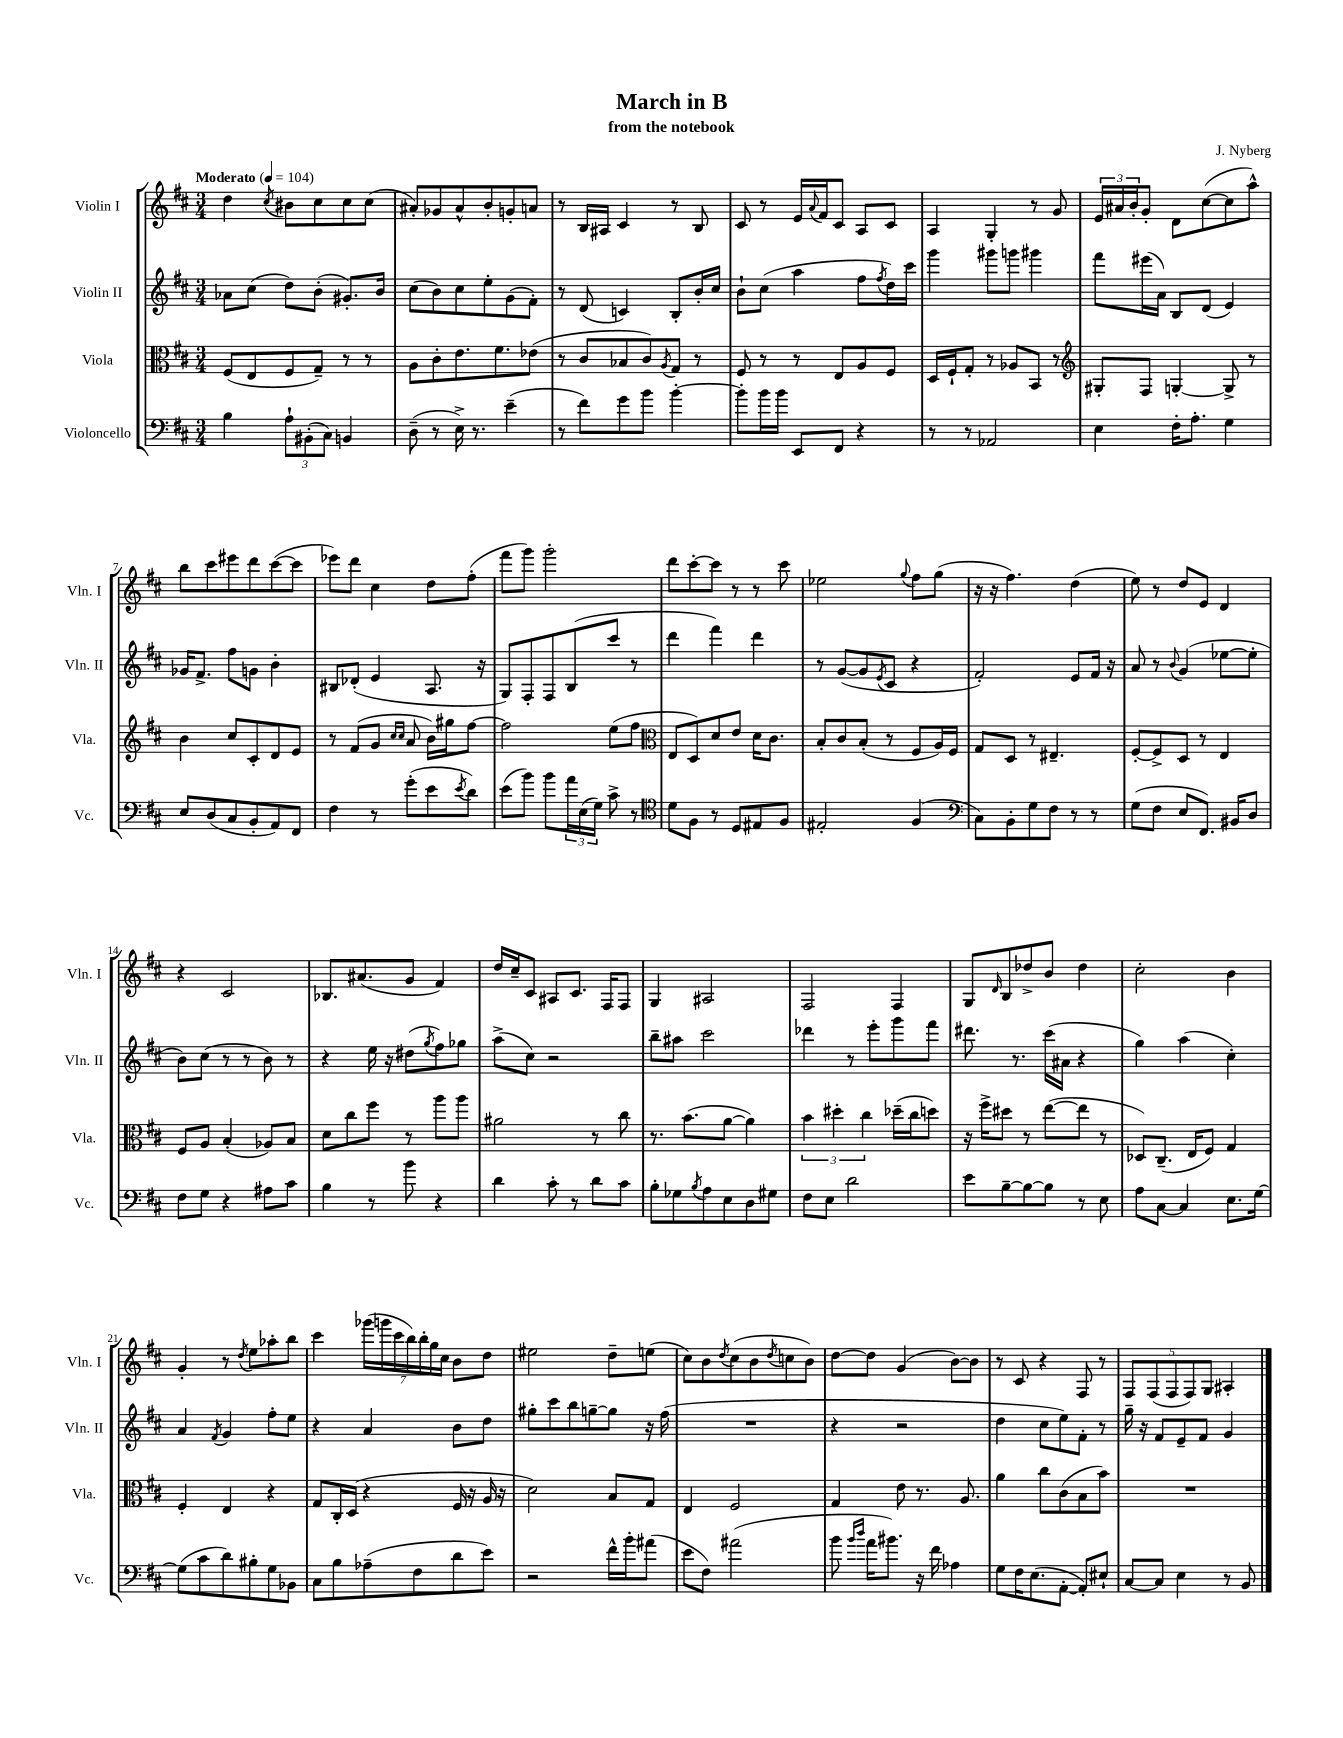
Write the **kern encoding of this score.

**kern	**kern	**kern	**kern
*staff4	*staff3	*staff2	*staff1
*clefF4	*clefC3	*clefG2	*clefG2
*k[f#c#]	*k[f#c#]	*k[f#c#]	*k[f#c#]
*M3/4	*M3/4	*M3/4	*M3/4
*MM104	*MM104	*MM104	*MM104
4B\	(8F#/L	8a-\L	4dd\
.	8E/	(8cc#\J	.
.	.	.	8qcc#/
12A`\L	8F#/	8dd\L)	8b#\L
(12BB#'\	.	.	.
.	8G~/J)	(8b'\J	8cc#\
12C#\J)	.	.	.
4BB/	8r	8.g#'/L)	8cc#\
.	8r	.	(8cc#\J
.	.	16b/Jk	.
=	=	=	=
(8D~\	8A\L	(8cc#\L	8a#'/L)
8r	8c#'\	8b\)	8g-/
16E^\)	8.e\	8cc#\	8a#^^/
8.r	.	.	.
.	.	8ee'\	8b'/
.	8.f#\	.	.
(4e~\	.	(8g\	8g'/
.	(8e-\J	8f#'\J)	8a/J
=	=	=	=
8r	8r	8r	8r
8f#\L)	8c#/L	(8d/	16B/LL
.	.	.	16A#/JJ
8g\	8B-/	4c/)	4c#/
8b\J	8c#/)	.	.
.	8qA/	.	.
[4b'\	8G/J	8B'/L	8r
.	8r	16b'/L	8B/
.	.	16cc#/JJ	.
=	=	=	=
8b'\]L	8F#/	8b`\L	8c#/
16b\L	8r	(8cc#\J	8r
16b\JJ	.	.	.
8EE/L	8r	4aa\	16e/LL
.	.	.	8qqa/
.	.	.	16f#/J
8FF#/J	8E/L	.	8c#/J
4r	8A/	8ff#\L	8A/L
.	.	8qff#/	.
.	8F#/J	16dd\L)	8c#/J
.	.	16ccc#\JJ	.
=	=	=	=
8r	16D/LL	4ggg\	4A/
.	16F#`/J	.	.
8r	8G'/J	.	.
2AA-/	8r	8ggg#\L	4G'/
.	8A-/L	8ggg\J	.
.	8BB/J	4ggg#\	8r
.	8r	.	8g/
=	=	=	=
*	*clefG2	*	*
4E\	8G#'/L	8fff#\L	24e/LL
.	.	.	24a#/
.	.	.	24b'/J
.	8F#/J	(16eee#\L	8g'/J
.	.	16a\JJ)	.
16F#'\LK	[4G'/	8B/L	8d\L
8.A'\J	.	.	.
.	.	(8d/J	([8cc#\
4G\	8G^/]	4e/)	8cc#\]
.	8r	.	8aa^^\J)
=	=	=	=
8E/L	4b\	16g-/LK	8bb\L
.	.	8.f#^/J	.
(8D/	.	.	8ccc#\
8C#/	8cc#/L	8ff#\L	8eee#\
8BB'/	8c#'/	8g\J	8ddd\
8AA/)	8d/	4b'\	([8ccc#\
8FF#/J	8e/J	.	8ccc#\]J
=	=	=	=
4F#\	8r	8B#/L	8eee-\L)
.	(8f#/L	(8d-'/J	8ddd\J
8r	8g/J	4e/	4cc#\
.	16qqcc#/LL	.	.
.	16qqcc#/JJ	.	.
(8g'\L	8a/	.	.
8e\	16b\LL)	8.A/	8dd\L
.	16gg#\J	.	.
8qe/	.	.	.
8d\J)	[8ff#\J	.	(8ff#'\J
.	.	16r	.
=	=	=	=
(8e\L	2ff#\]	8G/L)	8fff#\L
8b\J)	.	8F#'/	8ggg\J)
8b\L	.	8F#/	2ggg'\
24a\L	.	(8B/	.
(24E\	.	.	.
24G\JJ)	.	.	.
8c#^\	(8ee\L	8ccc#/J	.
8r	8ff#\J	8r	.
=	=	=	=
*clefC4	*clefC3	*	*
8d\L	8E/L	4ddd\	8ddd\L
8F#\J	8D/)	.	[8ccc#'\
8r	8d/	4fff#\)	8ccc#\]J
8D/L	8e/J	.	8r
8E#/	16d\LK	4ddd\	8r
.	8.c#\J	.	.
8F#/J	.	.	8ccc#\
=	=	=	=
2E#'/	8B'/L	8r	2ee-\
.	8c#/	([8g/L	.
.	(8B'/J	8g/]	.
.	.	8qe/	.
.	8r	8c#/J	.
.	.	.	8qqgg/
(4F#/	8F#/L	4r	8ff#\L
.	16A/L)	.	(8gg\J
.	16F#/JJ	.	.
=	=	=	=
*clefF4	*	*	*
8C#\L)	8G/L	2f#'/)	16r
.	.	.	16r
8BB'\	8D/J	.	4.ff#\)
8G\	8r	.	.
8F#\J	4.E#~/	.	.
8r	.	8e/L	(4dd\
8r	.	16f#/Jk	.
.	.	16r	.
=	=	=	=
(8G\L	[8F#'/L	8a/	8ee\)
8F#\J	8F#^/]	8r	8r
.	.	8qqb/	.
8E/L	8D/J	(4g/	8dd/L
8.FF#/J)	8r	.	8e/J
.	4E/	[8ee-\L	4d/
16BB#/LK	.	.	.
8D/J	.	8ee-'\]J	.
=	=	=	=
8F#\L	8F#/L	8b\L)	4r
8G\J	8A/J	(8cc#\J	.
4r	(4B'/	8r	2c#/
.	.	8r	.
8A#\L	8A-/L)	8b\)	.
8c#\J	8B/J	8r	.
=	=	=	=
4B\	8d\L	4r	8.B-/L
.	8cc#\	.	.
.	.	.	(8.a#/
8r	8ff#\J	16ee\	.
.	.	16r	.
8b\	8r	(8dd#\L	8g/J
.	.	8qgg/	.
4r	8aa\L	8ff#\)	4f#/)
.	8aa\J	8gg-\J	.
=	=	=	=
4d\	2a#\	(8aa^\L	16dd/LL
.	.	.	16cc#~/J
.	.	8cc#\J)	8c#/J
8c#'\	.	2r	8A#/L
8r	.	.	8.c#/J
8d\L	8r	.	.
.	.	.	16F#/LK
8c#\J	8cc#\	.	8F#/J
=	=	=	=
8B'\L	8.r	8bb~\L	4G/
8G-\	.	8aa#\J	.
.	(8.b\L	.	.
8qB/	.	.	.
8A\	.	2ccc#\	2A#/
8E\	[8a\J	.	.
8D\	4a\])	.	.
8G#\J	.	.	.
=	=	=	=
8F#\L	6b\	4ddd-\	2F#/
8E\J	.	.	.
.	6dd#'\	.	.
2d\	.	8r	.
.	6cc#\	.	.
.	.	8eee'\L	.
.	(16dd-~\LL	8ggg\	4F#/
.	16cc#\J	.	.
.	8dd\J)	8fff#\J	.
=	=	=	=
8e\L	16r	8.ddd#\	8G/L
.	16ff#^\LK	.	.
.	.	.	16qqd/
[8B~\	8dd#\J	.	8B/
.	.	8.r	.
8B\_	8r	.	8dd-^/
8B\]J	([8ee\L	(16ccc#\LL	8b/J
.	.	16a#\JJ	.
8r	8ee\]J	4r	4dd-\
8E\	8r	.	.
=	=	=	=
8A\L	8D-/L)	4gg\)	2cc#'\
[8C#\J	(8.C#~/J	.	.
4C#/]	.	(4aa\	.
.	16E/LK	.	.
.	8F#/J)	.	.
8.E\L	4G/	4cc#'\)	4b\
[16G\Jk	.	.	.
=	=	=	=
(8G\]L	4F#'/	4a/	4g'/
8c#\	.	.	.
.	.	8qf#/	.
8d\)	4E/	4g/	8r
.	.	.	8qdd/
8B#'\	.	.	8ee\L
8G\	4r	8ff#'\L	8aa-'\
8BB-\J	.	8ee\J	8bb\J
=	=	=	=
8C#\L	8G/L	4r	4ccc#\
8B\	16C#'/L	.	.
.	(16D/JJ	.	.
(8A-~\	4r	4a/	(28ggg-\LL
.	.	.	28ggg\
.	.	.	28ccc#\
.	.	.	28bb\)
8F#\	.	.	.
.	.	.	28bb'\
.	.	.	28gg\
.	.	.	28cc#\JJ
8d\	16F#/	8b\L	8b\L
.	16r	.	.
8e\J)	16A/	8dd\J	8dd\J
.	16r	.	.
=	=	=	=
2r	2d\)	8gg#'\L	2ee#\
.	.	8ccc#\	.
.	.	8bb\	.
.	.	[8gg~\	.
16f#^^\LL	8B/L	8gg\]J	8dd~\L
16b'\J	.	.	.
(8a#\J	8G/J	16r	(8ee\J
.	.	(16ff#\	.
=	=	=	=
8e\L	4E/	2.r	8cc#\L)
8F#\J)	.	.	8b\
.	.	.	8qdd/
(2a#\	2F#/	.	(8cc#\
.	.	.	8b\
.	.	.	8qdd/
.	.	.	8cc\
.	.	.	8b\J)
=	=	=	=
8b\	4G/	4r	[8dd\L
16qqb/LL	.	.	.
16qqdd/JJ	.	.	.
16a\LK	.	.	8dd\]J
8.b#\J)	.	.	.
.	8e\	2r	(4g/
16r	8.r	.	.
16f#\	.	.	.
4A-\	.	.	[8b\L)
.	8.A/	.	.
.	.	.	8b\]J
=	=	=	=
8G\L	4a\	4dd\	8r
16F#\K	.	.	8c#/
(8.E\	.	.	.
.	8cc#\L	8cc#\L	4r
[8AA'\J	(8c#\	8ee\)	.
8AA'/]L)	8B\	8f#'\J	8F#/
8E#`/J	8b\J)	8r	8r
=	=	=	=
[8C#/L	2.r	16gg~\	10F#/L
.	.	16r	.
.	.	.	(10F#/
8C#/]J	.	8f#/L	.
.	.	.	10F#/
4E\	.	8e~/	.
.	.	.	10F#/)
.	.	8f#/J	.
.	.	.	10G/J
8r	.	4g/	4A#'/
8BB/	.	.	.
==	==	==	==
*-	*-	*-	*-
